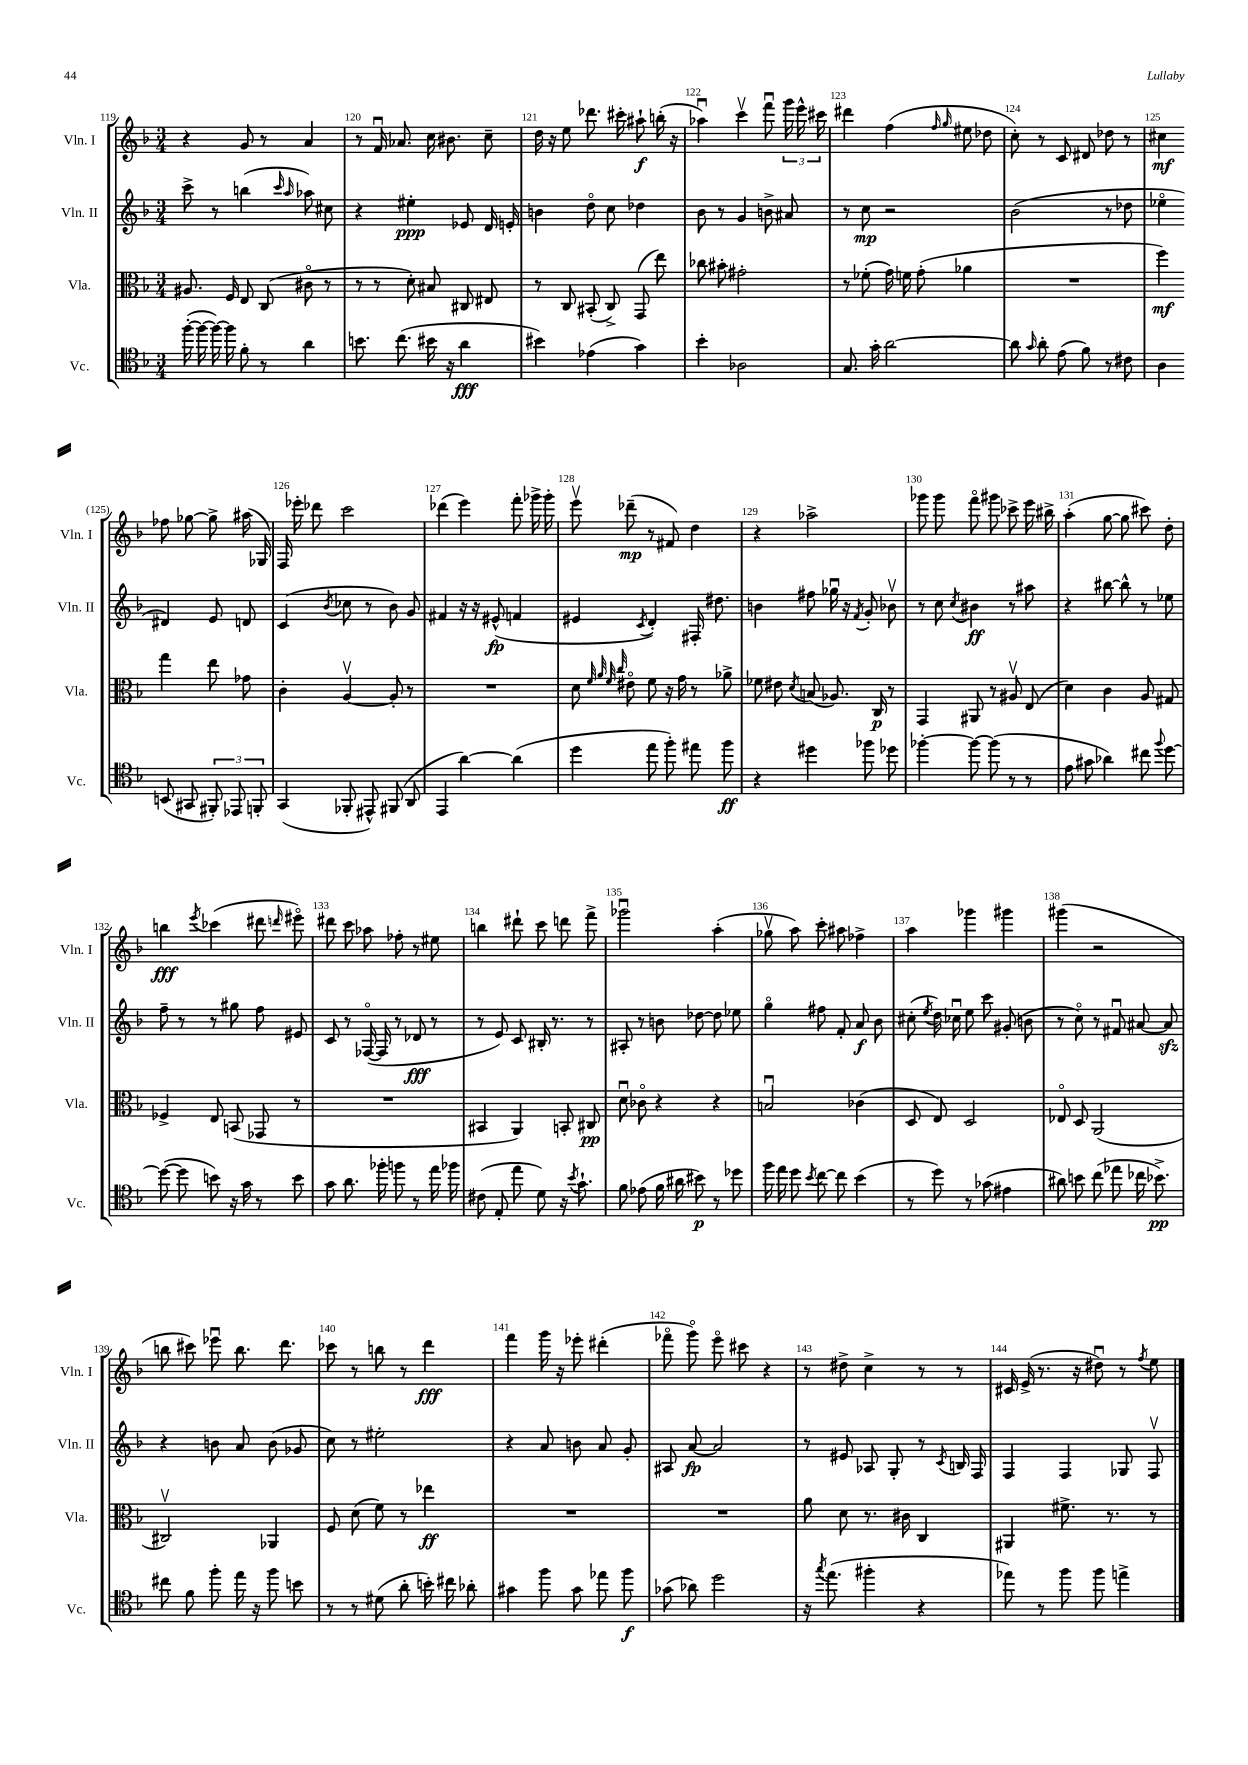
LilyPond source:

<<
\new StaffGroup <<
\new Staff = "s0" \with { instrumentName = "Vln. I" shortInstrumentName = "Vln. I" } {
    \clef treble \key f \major \numericTimeSignature \time 3/4
    \autoBeamOff r4 g'8 r8 a'4 |
    r8 f'16\downbow aes'8. c''16 bis'8. c''8-- |
    d''16 r16 e''8 des'''8. cis'''16-. ais''8-!\f b''16-.( r16 |
    aes''4\downbow) c'''4\upbow f'''8\downbow \tuplet 3/2 { g'''16 e'''16-^ cis'''16 } |
    dis'''4 f''4( \grace { f''16 g''16 } eis''8 des''8 |
    c''8-.) r8 c'8 dis'8 des''8 r8 |
    cis''4\mf fes''8 ges''8~ ges''8-> ais''16( ges16) |
    f16 ees'''16-. des'''8 c'''2 |
    des'''4( e'''4) f'''8-. ges'''16-> ges'''16-. |
    e'''8\upbow des'''8--\mp( r8 fis'8) d''4 |
    r4 aes''2-> |
    ges'''8 ges'''8 f'''8\flageolet gis'''8 ces'''8-> e'''16 bis''16-> |
    a''4-.( g''8~ g''8 cis'''8) d''8-. |
    b''4\fff \acciaccatura { e'''8 } ces'''4( dis'''8 \grace { d'''16 } eis'''8\flageolet) |
    dis'''8 c'''8 aes''8 fes''8-. r8 eis''8 |
    b''4 dis'''8-! c'''8 d'''8 f'''8-> |
    ges'''2\downbow a''4-.( |
    ges''8\upbow a''8) c'''8-. ais''8 fes''4-> |
    a''4 ges'''4 gis'''4 |
    gis'''4( r2 |
    b''8 cis'''8) ees'''8\downbow b''8. d'''8. |
    ces'''8 r8 b''8 r8 d'''4\fff |
    f'''4 g'''16 r16 ees'''8-. dis'''4-.( |
    fes'''8\flageolet g'''8\flageolet) e'''8\flageolet cis'''8 r4 |
    r8 dis''8-> c''4-> r8 r8 |
    cis'16 e'16->( r8. r16 dis''8\downbow) r8 \acciaccatura { f''8 } e''8 \bar "|." |
}
\new Staff = "s1" \with { instrumentName = "Vln. II" shortInstrumentName = "Vln. II" } {
    \clef treble \key f \major \numericTimeSignature \time 3/4
    \autoBeamOff c'''8-> r8 b''4( \grace { c'''16 a''16 } aes''8) cis''8 |
    r4 eis''4-.\ppp ees'8 d'16 e'16-. |
    b'4 d''8\flageolet c''8 des''4 |
    bes'8 r8 g'4 b'8-> ais'8 |
    r8 c''8\mp r2 |
    bes'2( r8 des''8 |
    ees''4\flageolet dis'4) e'8 d'8 |
    c'4( \acciaccatura { bes'8 } ces''8 r8 bes'8) g'8 |
    fis'4 r16 r16 eis'8-^\fp( f'4 |
    eis'4 \acciaccatura { c'8 } d'4-.) fis16-. dis''8. |
    b'4 fis''8 ges''16\downbow r16 \acciaccatura { f'8 } g'8-. bes'8\upbow |
    r8 c''8 \acciaccatura { c''8 } bis'4\ff r8 ais''8 |
    r4 bis''8~ bis''8-^ r8 ees''8 |
    f''8-- r8 r8 gis''8 f''8 eis'8 |
    c'8 r8 fes16~\flageolet( fes16 r8 des'8\fff r8 |
    r8 e'8) c'8 bis16-. r8. r8 |
    ais8-. r8 b'8 des''8~ des''8 ees''8 |
    g''4\flageolet fis''8 f'8-. a'8\f bes'8 |
    cis''8-.( \acciaccatura { e''8 } d''16) ces''16\downbow e''8 c'''8 gis'8-.( b'8 |
    r8 c''8\flageolet) r8 fis'8\downbow ais'8~ ais'8\sfz |
    r4 b'8 a'8 b'8( ges'8 |
    c''8) r8 eis''2-. |
    r4 a'8 b'8 a'8 g'8-. |
    ais8 a'8~\fp a'2 |
    r8 eis'8 aes8 g8-. r8 \acciaccatura { c'8 } b16 f16 |
    f4 f4 ges8 f8\upbow \bar "|." |
}
\new Staff = "s2" \with { instrumentName = "Vla." shortInstrumentName = "Vla." } {
    \clef alto \key f \major \numericTimeSignature \time 3/4
    \autoBeamOff ais8. f16 e8 c8( cis'8\flageolet r8 |
    r8 r8 d'8-.) bis8 cis8 eis8 |
    r8 c8 bis,8-.( c8->) g,8( e''8) |
    ces''8 bis'8-. gis'2-. |
    r8 fes'8-.( g'16) f'16 g'8-.( aes'4 |
    R2. |
    f''4\mf) g''4 e''8 ges'8 |
    c'4-. a4~\upbow a8-. r8 |
    R2. |
    d'8 \grace { f'32 a'32 f'32 c''32 } eis'8\flageolet f'8 r16 g'16 r8 aes'8-> |
    fes'8 eis'8 \acciaccatura { d'8 } b8( aes8.) c16\p r8 |
    g,4 ais,8 r8 ais8\upbow e8( |
    d'4) c'4 a8 gis8 |
    fes4-> e8 b,8( ges,8 r8 |
    R2. |
    bis,4 a,4) b,8-. cis8\pp |
    d'8\downbow ces'8\flageolet r4 r4 |
    b2\downbow ces'4( |
    d8 e8) d2 |
    ees8\flageolet d8 a,2( |
    cis2\upbow) aes,4 |
    f8 d'8( f'8) r8 ees''4\ff |
    R2. |
    R2. |
    a'8 d'8 r8. cis'16 c4 |
    ais,4 fis'8.-> r8. r8 \bar "|." |
}
\new Staff = "s3" \with { instrumentName = "Vc." shortInstrumentName = "Vc." } {
    \clef tenor \key f \major \numericTimeSignature \time 3/4
    \autoBeamOff f''16~-.( f''16~ f''16~) f''16 f'8-. r8 a'4 |
    b'8. c''8.( bis'16 r16 a'4\fff |
    bis'4) ees'4( g'4) |
    bes'4-. aes2 |
    g8. g'16-. a'2~ |
    a'8 \grace { g'16 } a'8-. e'8( f'8) r8 cis'8 |
    a4 b,8( gis,8 \tuplet 3/2 { fis,8-.) ees,8 f,8-. } |
    g,4( fes,8-. eis,8-^) fis,8( a,8 |
    e,4 a'4~) a'4( |
    d''4 e''8 f''8-.) eis''8 f''8\ff |
    r4 dis''4 fes''8 des''8 |
    fes''4~-. fes''8~ fes''8( r8 r8 |
    e'8 gis'8 aes'4) cis''8 \appoggiatura { f''8 } d''8~ |
    d''8~( d''8 b'8) r16 g'16 r8 b'8 |
    g'8 a'8. fes''16-. f''8 r8 e''16 fes''16 |
    cis'8( e8-. e''8 d'8) r16 \acciaccatura { bes'8 } g'8.-! |
    f'8 ees'8( f'16 ais'16 bis'8\p) r8 des''8 |
    f''16 e''16 d''8 \acciaccatura { bes'8 } c''8~ c''8 bes'4( |
    r8 d''8) r8 ges'8( eis'4 |
    ais'8) b'8 c''8( ees''8 ces''16 bes'8.->\pp) |
    cis''8 f'8 f''8-. e''16 r16 f''8 b'8 |
    r8 r8 dis'8( a'8-. b'16-.) cis''16 aes'8-. |
    gis'4 f''8 gis'8 ees''8 f''8\f |
    ges'8( aes'8) d''2 |
    r16 \acciaccatura { g''8 } e''8.( fis''4-. r4 |
    ees''8) r8 f''8 f''8 e''4-> \bar "|." |
}
>>
>>
\layout { \context { \Score currentBarNumber = #119 \override BarNumber.break-visibility = ##(#f #t #t) barNumberVisibility = #all-bar-numbers-visible } }
